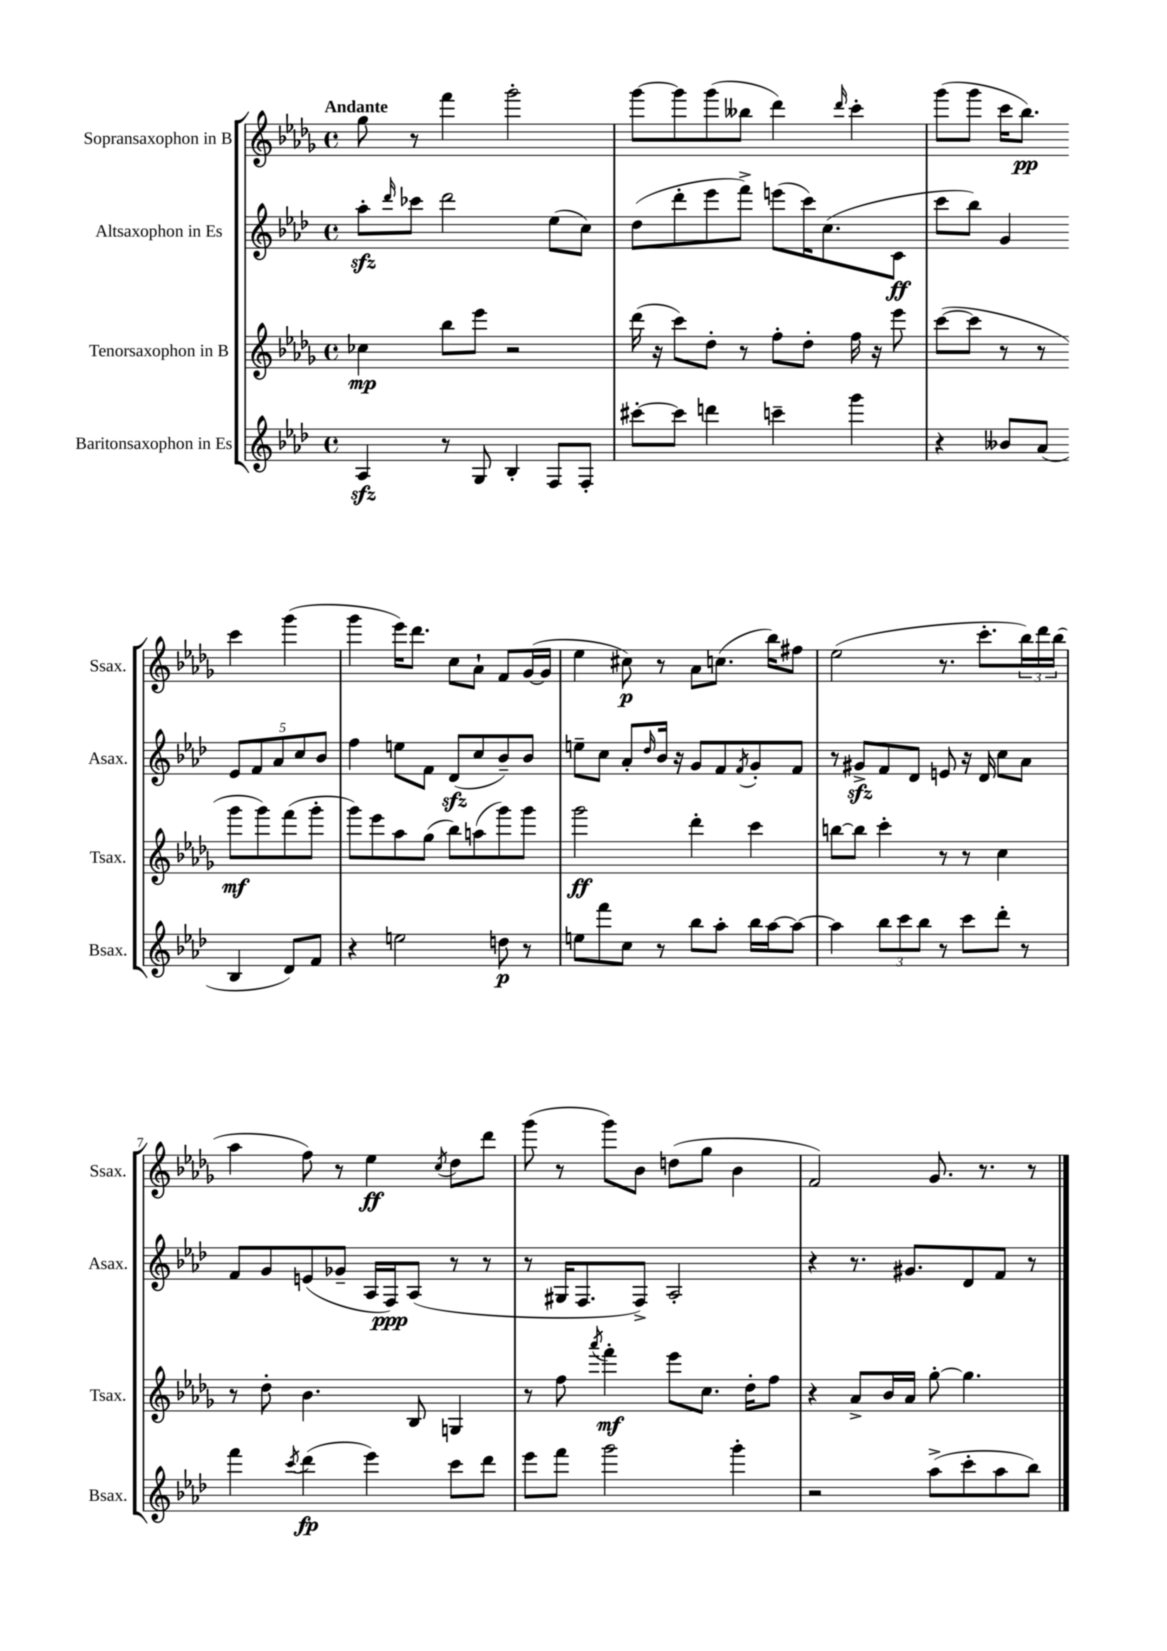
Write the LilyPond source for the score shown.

<<
\new StaffGroup <<
\new Staff = "s0" \with { instrumentName = "Sopransaxophon in B" shortInstrumentName = "Ssax." } {
    \clef treble \key des \major \defaultTimeSignature \time 4/4 \tempo "Andante"
    ges''8 r8 f'''4 ges'''2-. |
    ges'''8~ ges'''8 ges'''8( beses''8 des'''4) \grace { des'''16 } c'''4-. |
    ges'''8( ges'''8 c'''16 bes''8.\pp) c'''4 ges'''4( |
    ges'''4 ees'''16) des'''8. c''8 aes'8-! f'8 ges'16~( ges'16 |
    ees''4 cis''8\p) r8 aes'8 c''8.( bes''16) fis''8 |
    ees''2( r8. c'''8.-. \tuplet 3/2 { bes''16) des'''16 bes''16( } |
    aes''4 f''8) r8 ees''4\ff \acciaccatura { c''8 } des''8 des'''8 |
    ges'''8( r8 ges'''8) bes'8 d''8( ges''8 bes'4 |
    f'2) ges'8. r8. r8 \bar "|." |
}
\new Staff = "s1" \with { instrumentName = "Altsaxophon in Es" shortInstrumentName = "Asax." } {
    \clef treble \key aes \major \defaultTimeSignature \time 4/4
    aes''8-.\sfz \grace { des'''16 } ces'''8 des'''2 ees''8( c''8) |
    des''8( des'''8-. ees'''8 f'''8->) e'''8( c'''16) c''8.( c'8\ff |
    c'''8 bes''8) g'4 \tuplet 5/4 { ees'8 f'8 aes'8 c''8 bes'8 } |
    f''4 e''8 f'8 des'8\sfz( c''8 bes'8--) bes'8 |
    e''8-- c''8 aes'8-. \grace { des''16 } bes'16 r16 g'8 f'8 \acciaccatura { f'8 } g'8-. f'8 |
    r8 gis'8->\sfz f'8 des'8 e'8 r16 des'16 c''8 aes'8 |
    f'8 g'8 e'8( ges'8-- aes16 f16\ppp) aes8( r8 r8 |
    r8 gis16 f8. f8->) aes2-. |
    r4 r8. gis'8. des'8 f'8 r8 \bar "|." |
}
\new Staff = "s2" \with { instrumentName = "Tenorsaxophon in B" shortInstrumentName = "Tsax." } {
    \clef treble \key des \major \defaultTimeSignature \time 4/4
    ces''4\mp bes''8 ees'''8 r2 |
    des'''16( r16 c'''8) des''8-. r8 f''8-. des''8-. f''16 r16 ees'''8 |
    c'''8~( c'''8 r8 r8 ges'''8\mf ges'''8) f'''8( ges'''8-. |
    ges'''8) ees'''8 aes''8 ges''8( bes''8) a''8( ges'''8) ges'''8 |
    ges'''2\ff des'''4-. c'''4 |
    b''8~ b''8 c'''4-. r8 r8 c''4 |
    r8 des''8-. bes'4. bes8 g4 |
    r8 f''8 \acciaccatura { aes'''8 } f'''4-.\mf ees'''8 c''8. des''16-. f''8 |
    r4 aes'8-> bes'16 aes'16 ges''8~-. ges''4. \bar "|." |
}
\new Staff = "s3" \with { instrumentName = "Baritonsaxophon in Es" shortInstrumentName = "Bsax." } {
    \clef treble \key aes \major \defaultTimeSignature \time 4/4
    aes4\sfz r8 g8 bes4-. f8 f8-. |
    cis'''8~-. cis'''8 d'''4 c'''4-- g'''4 |
    r4 beses'8 aes'8( bes4 des'8) f'8 |
    r4 e''2 d''8\p r8 |
    e''8 f'''8 c''8 r8 bes''8 aes''8-. bes''16 aes''16~ aes''8~ |
    aes''4 \tuplet 3/2 { bes''8 c'''8 bes''8 } r8 c'''8 des'''8-. r8 |
    f'''4 \acciaccatura { c'''8 } des'''4\fp( ees'''4) c'''8 des'''8 |
    ees'''8 f'''8 g'''2 g'''4-. |
    r2 aes''8->( c'''8-. aes''8 bes''8) \bar "|." |
}
>>
>>
